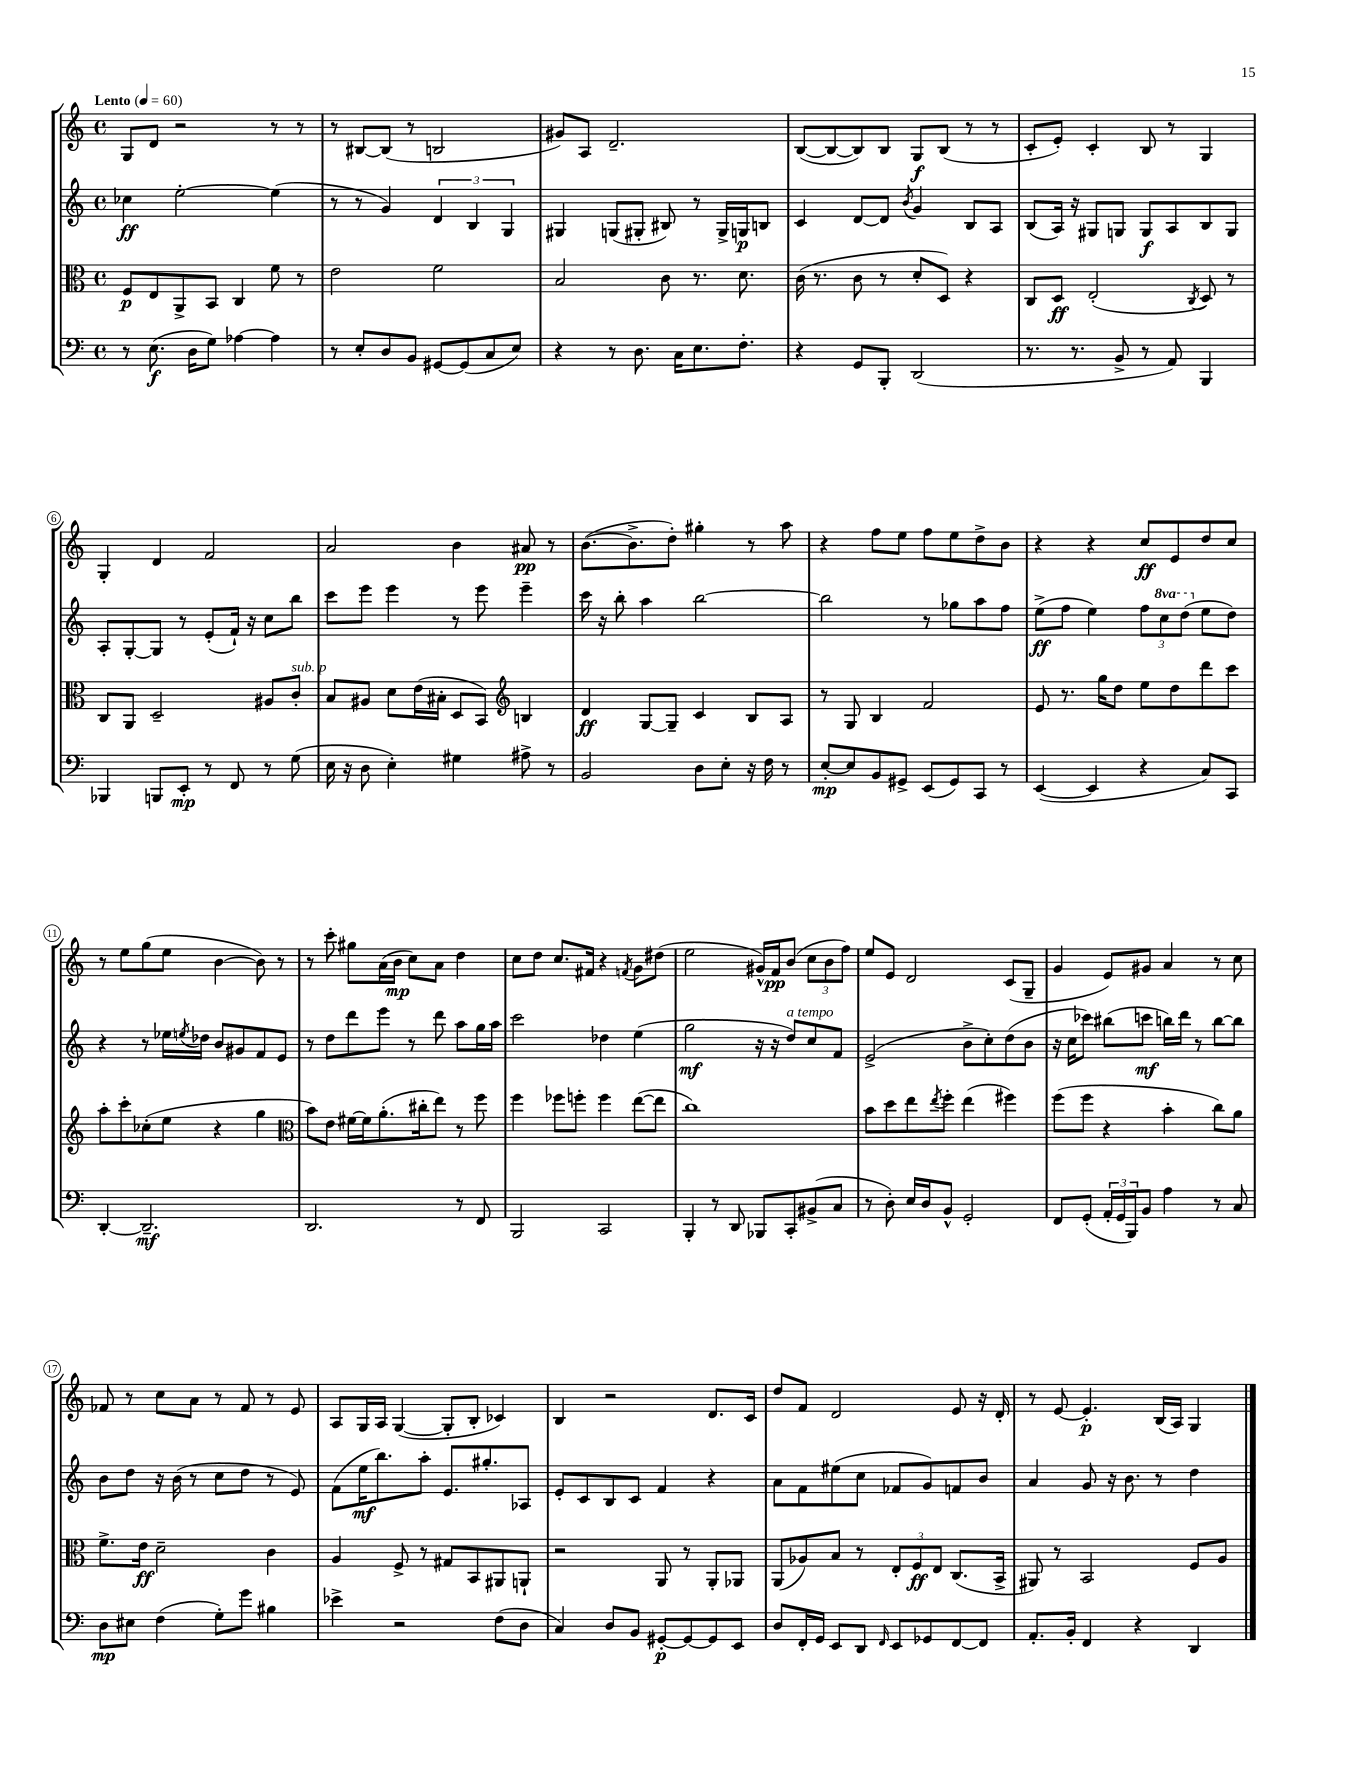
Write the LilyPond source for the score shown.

<<
\new StaffGroup <<
\new Staff = "s0" {
    \clef treble \key c \major \defaultTimeSignature \time 4/4 \tempo "Lento" 4 = 60
    g8 d'8 r2 r8 r8 |
    r8 bis8~ bis8( r8 b2 |
    gis'8) a8 d'2.-- |
    b8~( b8~ b8) b8 g8\f b8( r8 r8 |
    c'8-. e'8-.) c'4-. b8 r8 g4 |
    g4-. d'4 f'2 |
    a'2 b'4 ais'8\pp r8 |
    b'8.~( b'8.-> d''8-.) gis''4-. r8 a''8 |
    r4 f''8 e''8 f''8 e''8 d''8-> b'8 |
    r4 r4 c''8\ff e'8 d''8 c''8 |
    r8 e''8 g''8( e''8 b'4~ b'8) r8 |
    r8 c'''8-. gis''8 a'16( b'16\mp c''8) a'8 d''4 |
    c''8 d''8 c''8. fis'16 r4 \acciaccatura { f'8 } g'8 dis''8( |
    e''2 gis'16-^) f'16\pp b'8( \tuplet 3/2 { c''8 b'8 f''8) } |
    e''8 e'8 d'2 c'8( g8-- |
    g'4 e'8) gis'8 a'4 r8 c''8 |
    fes'8 r8 c''8 a'8 r8 fes'8 r8 e'8 |
    a8 g16 a16 g4~( g8-. b8-. ces'4) |
    b4 r2 d'8. c'16 |
    d''8 f'8 d'2 e'8 r16 d'16-. |
    r8 e'8~ e'4.-.\p b16( a16) g4 \bar "|." |
}
\new Staff = "s1" {
    \clef treble \key c \major \defaultTimeSignature \time 4/4 \set Staff.ottavationMarkups = #ottavation-simple-ordinals
    ces''4\ff e''2~-. e''4( |
    r8 r8 g'4) \tuplet 3/2 { d'4 b4 g4 } |
    gis4 g8( gis8-. bis8) r8 gis16-> g16\p b8 |
    c'4 d'8~ d'8 \acciaccatura { b'8 } g'4 b8 a8 |
    b8( a16) r16 gis8 g8 g8\f a8 b8 g8 |
    a8-. g8~-. g8 r8 e'8-.( f'16-!) r16 c''8 b''8 |
    c'''8 e'''8 e'''4 r8 e'''8 e'''4-- |
    c'''16 r16 b''8-. a''4 b''2~ |
    b''2 r8 ges''8 a''8 f''8 |
    e''8->\ff( f''8 e''4) \tuplet 3/2 { f''8 \ottava #1 c'''8 d'''8( \ottava #0 } e''8 d''8) |
    r4 r8 ees''16 \acciaccatura { e''8 } des''16 b'8 gis'8 f'8 e'8 |
    r8 d''8 d'''8 e'''8 r8 d'''8 a''8 g''16 a''16 |
    c'''2 des''4 e''4( |
    g''2\mf r16 r16 d''8^\markup { \italic "a tempo" }) c''8 f'8 |
    e'2->( b'8-> c''8-.) d''8( b'8 |
    r16 c''16 ces'''8) bis''8( c'''8\mf b''16) d'''16 r8 b''8~ b''8 |
    b'8 d''8 r16 b'16( r8 c''8 d''8 r8 e'8) |
    f'8( e''16\mf b''8.) a''8-. e'8. gis''8.-. aes8 |
    e'8-. c'8 b8 c'8 f'4 r4 |
    a'8 f'8 eis''8( c''8 fes'8 g'8) f'8 b'8 |
    a'4 g'8 r16 b'8. r8 d''4 \bar "|." |
}
\new Staff = "s2" {
    \clef alto \key c \major \defaultTimeSignature \time 4/4
    f8\p e8 a,8-> b,8 c4 f'8 r8 |
    e'2 f'2 |
    b2 c'8 r8. d'8. |
    c'16( r8. c'8 r8 d'8-. d8) r4 |
    c8 d8\ff e2-.( \acciaccatura { c8 } d8) r8 |
    c8 a,8 d2-- ais8 c'8-.^\markup { \italic "sub. p" } |
    b8 ais8 d'8 e'16( bis16-. d8 b,8) \clef treble b4 |
    d'4\ff g8~ g8-- c'4 b8 a8 |
    r8 g8 b4 f'2 |
    e'8 r8. g''16 d''8 e''8 d''8 d'''8 c'''8 |
    a''8-. c'''8-. ces''8-.( e''8 r4 g''4 |
    \clef alto b'8) e'8 fis'16~ fis'16 a'8.-.( cis''16-. e''8) r8 f''8 |
    f''4 fes''8 f''8-. f''4 e''8~( e''8 |
    c''1) |
    b'8 d''8 e''8 \acciaccatura { e''8 } f''8-. e''4( fis''4) |
    f''8( f''8 r4 b'4-. c''8) a'8 |
    f'8.-> e'16\ff d'2-- c'4 |
    a4 f8-> r8 gis8 b,8 ais,8 a,8-! |
    r2 a,8 r8 a,8-. aes,8 |
    a,8( aes8) b8 r8 \tuplet 3/2 { e8-. f8\ff e8 } c8.( b,16-> |
    ais,8) r8 b,2 f8 a8 \bar "|." |
}
\new Staff = "s3" {
    \clef bass \key c \major \defaultTimeSignature \time 4/4
    r8 e8.\f( d16 g8) aes4~ aes4 |
    r8 e8-. d8 b,8 gis,8~ gis,8( c8 e8) |
    r4 r8 d8. c16 e8. f8.-. |
    r4 g,8 b,,8-. d,2( |
    r8. r8. b,8-> r8 a,8) b,,4 |
    bes,,4 b,,8 e,8-.\mp r8 f,8 r8 g8( |
    e16 r16 d8 e4-.) gis4 ais8-> r8 |
    b,2 d8 e8-. r16 f16 r8 |
    e8~-.\mp e8 b,8 gis,8-> e,8( gis,8) c,8 r8 |
    e,4~( e,4 r4 c8) c,8 |
    d,4~-. d,2.--\mf |
    d,2. r8 f,8 |
    b,,2 c,2 |
    b,,4-. r8 d,8 bes,,8 c,8-. bis,8->( c8 |
    r8 d8-.) e16 d16 b,8-^ g,2-. |
    f,8 g,8-.( \tuplet 3/2 { a,16-. g,16 b,,16) } b,8 a4 r8 c8 |
    d8\mp eis8 f4( g8-.) g'8 bis4 |
    ees'4-> r2 f8( d8 |
    c4) d8 b,8 gis,8~-.\p gis,8~ gis,8 e,8 |
    d8 f,16-. g,16 e,8 d,8 \grace { f,16 } e,8 ges,8 f,8~ f,8 |
    a,8.-. b,16-. f,4 r4 d,4 \bar "|." |
}
>>
>>
\layout { \context { \Score \override BarNumber.stencil = #(make-stencil-circler 0.1 0.3 ly:text-interface::print) } }
